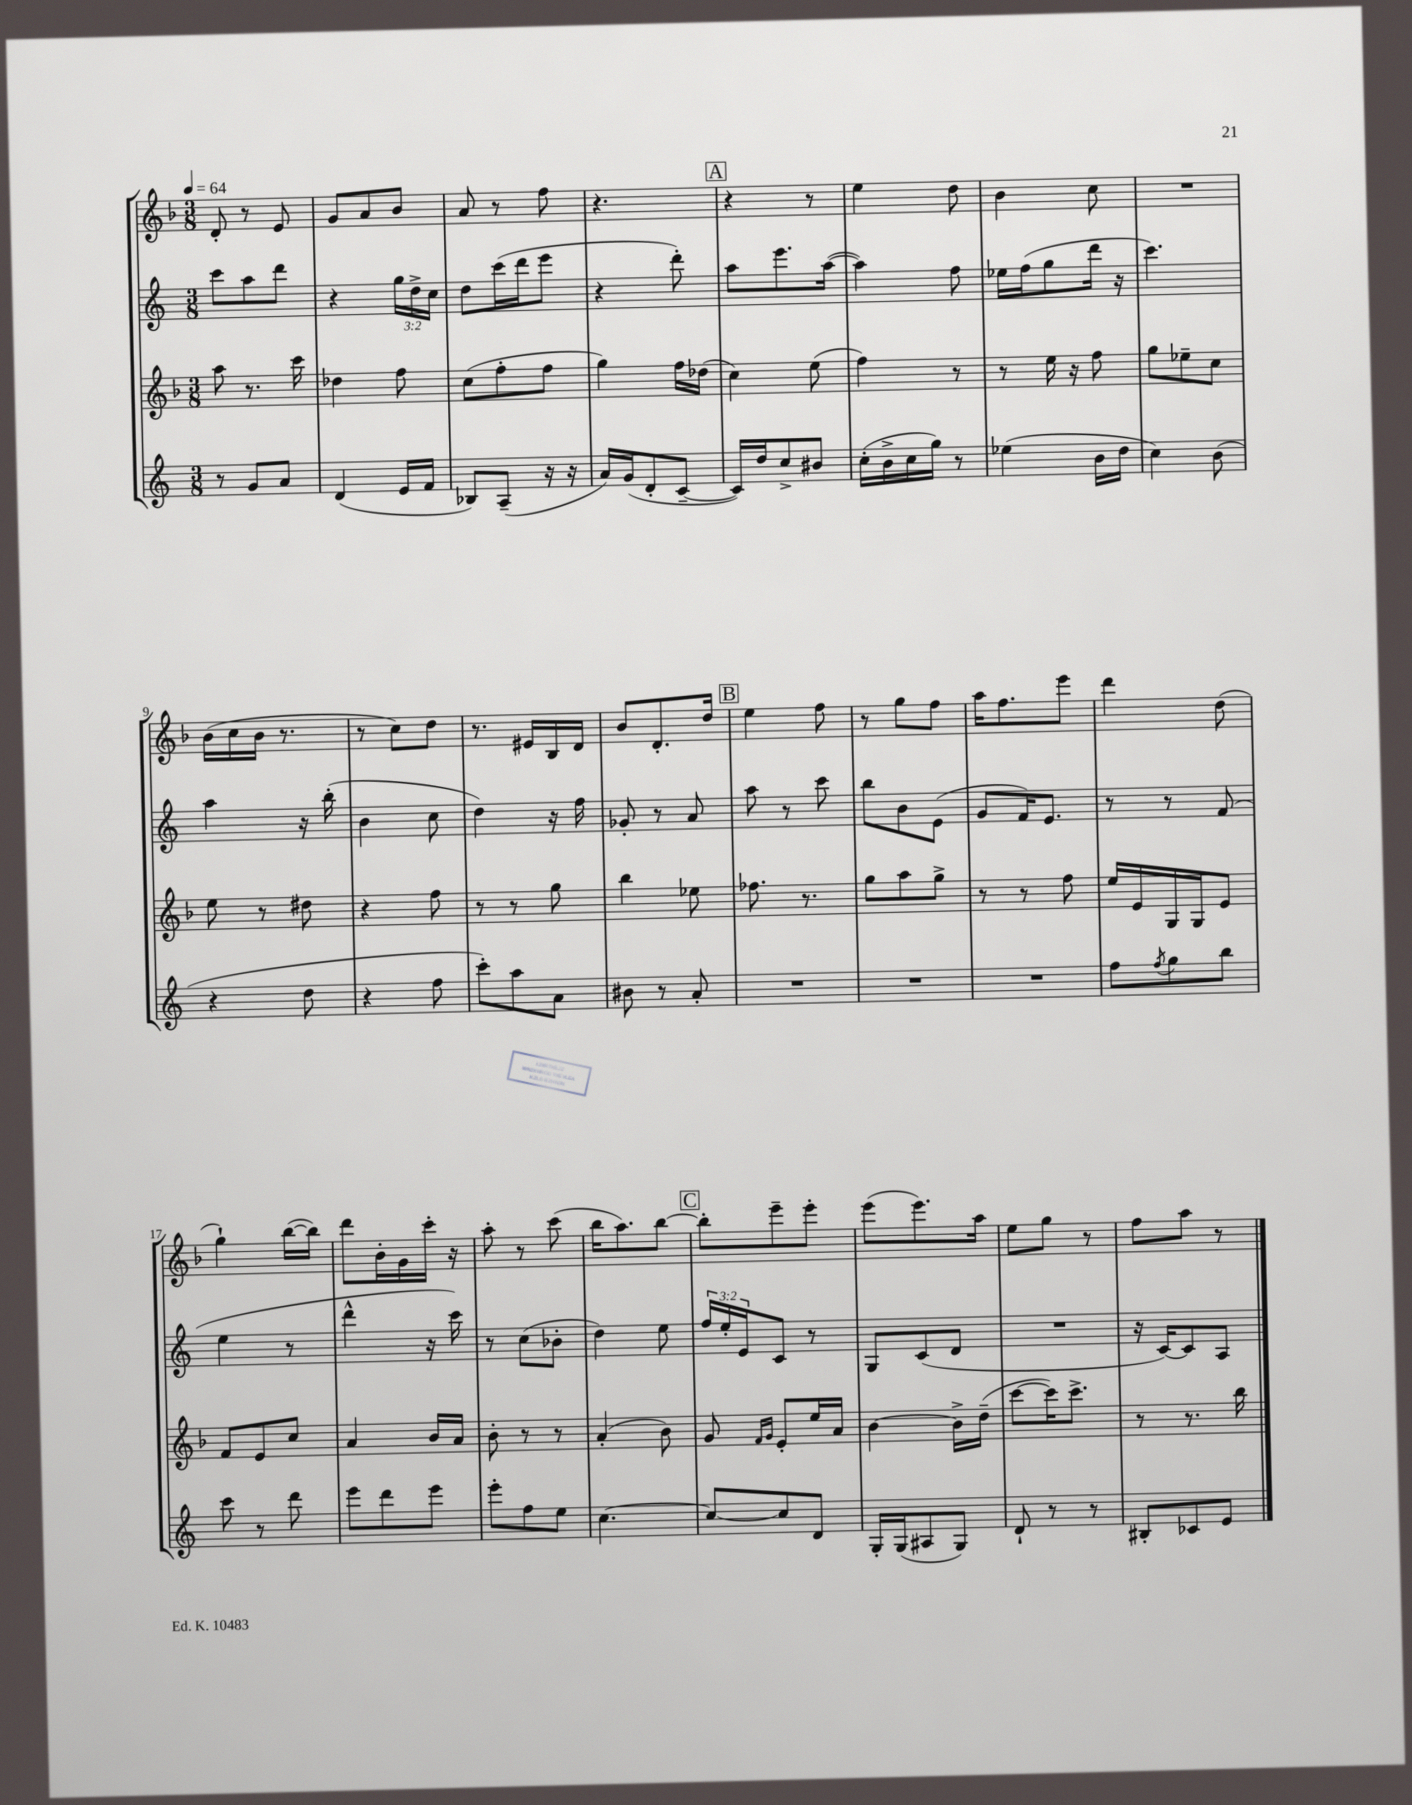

**kern	**kern	**kern	**kern
*staff4	*staff3	*staff2	*staff1
*clefG2	*clefG2	*clefG2	*clefG2
*k[]	*k[b-]	*k[]	*k[b-]
*M3/8	*M3/8	*M3/8	*M3/8
*MM64	*MM64	*MM64	*MM64
8r	8aa	8ccc	8d'
8g	8.r	8aa	8r
8a	.	8ddd	8e
.	16ccc	.	.
=	=	=	=
(4d	4dd-	4r	8g
.	.	.	8a
16e	8ff	24gg	8b-
.	.	24dd^	.
16f	.	.	.
.	.	24cc	.
=	=	=	=
8B-)	(8cc	8dd	8a
(8A~	8ff'	(16ccc	8r
.	.	16ddd	.
16r	8ff	8eee	8ff
16r	.	.	.
=	=	=	=
16a)	4gg)	4r	4.r
(16g	.	.	.
8d'	.	.	.
[8c~	16ff	8ddd')	.
.	(16dd-	.	.
=	=	=	=
16c])	4cc)	8aa	4r
16dd	.	.	.
8cc^	.	8.eee	.
8b#	(8ee	.	8r
.	.	([16aa	.
=	=	=	=
(16cc'	4ff)	4aa])	4ee
16b^	.	.	.
16cc	.	.	.
16gg)	.	.	.
8r	8r	8ff	8dd
=	=	=	=
(4ee-	8r	16ee-	4b-
.	.	(16ff	.
.	16ee	8gg	.
.	16r	.	.
16b	8ff	16ddd	8cc
16dd	.	16r	.
=	=	=	=
4cc)	8gg	4.ccc)	4.r
.	8ee-~	.	.
(8b	8cc	.	.
=	=	=	=
4r	8ee	4aa	(16b-
.	.	.	16cc
.	8r	.	16b-
.	.	.	8.r
8dd	8dd#	16r	.
.	.	(16bb'	.
=	=	=	=
4r	4r	4b	8r
.	.	.	8cc)
8ff	8ff	8cc	8dd
=	=	=	=
8ccc')	8r	4dd)	8.r
8aa	8r	.	.
.	.	.	16e#
8a	8gg	16r	16B-
.	.	16ff	16d
=	=	=	=
8b#	4bb-	8g-'	8b-
8r	.	8r	8.d'
8a'	8ee-	8a	.
.	.	.	16dd
=	=	=	=
4.r	8.ff-	8aa	4ee
.	.	8r	.
.	8.r	.	.
.	.	8ccc	8ff
=	=	=	=
4.r	8gg	8bb	8r
.	8aa	8b	8gg
.	8gg^	(8e	8ff
=	=	=	=
4.r	8r	8g	16aa
.	.	.	8.ff
.	8r	16f)	.
.	.	8.e	.
.	8ff	.	8eee
=	=	=	=
8ff	16ee	8r	4ddd
.	16e	.	.
8qff	.	.	.
8gg	16G	8r	.
.	16G	.	.
8bb	8e	(8f	(8dd
=	=	=	=
8ccc	8f	4ee	4gg`)
8r	8e	.	.
8ddd	8cc	8r	([16bb-
.	.	.	16bb-])
=	=	=	=
8eee	4a	4ddd^^	8ddd
8ddd	.	.	16b-'
.	.	.	16g
8eee	16b-	16r	16ccc'
.	16a	16ccc)	16r
=	=	=	=
8eee'	8b-'	8r	8aa'
8ff	8r	(8cc	8r
8ee	8r	8b-'	(8ccc
=	=	=	=
[4.cc	(4a'	4dd)	16bb-
.	.	.	8.aa)
.	8b-)	8ee	[8bb-
=	=	=	=
8cc_	8g	24ff	8bb-']
.	.	24ee'	.
.	.	24e	.
.	16qqf	.	.
.	16qqg	.	.
8cc]	8e'	8c	8eee~
8d	16ee	8r	8eee'
.	16a	.	.
=	=	=	=
16G'	[4b-	8G	(8eee
(16G	.	.	.
8A#	.	(8c	8.eee)
8G)	16b-^]	8d	.
.	(16dd~	.	16aa
=	=	=	=
8d`	[8ccc	4.r	8ee
8r	16ccc])	.	8gg
.	8.ccc^	.	.
8r	.	.	8r
=	=	=	=
8B#'	8r	16r	8ff
.	.	[16c)	.
8c-	8.r	8c]	8aa
8e	.	8A	8r
.	16bb-	.	.
==	==	==	==
*-	*-	*-	*-
